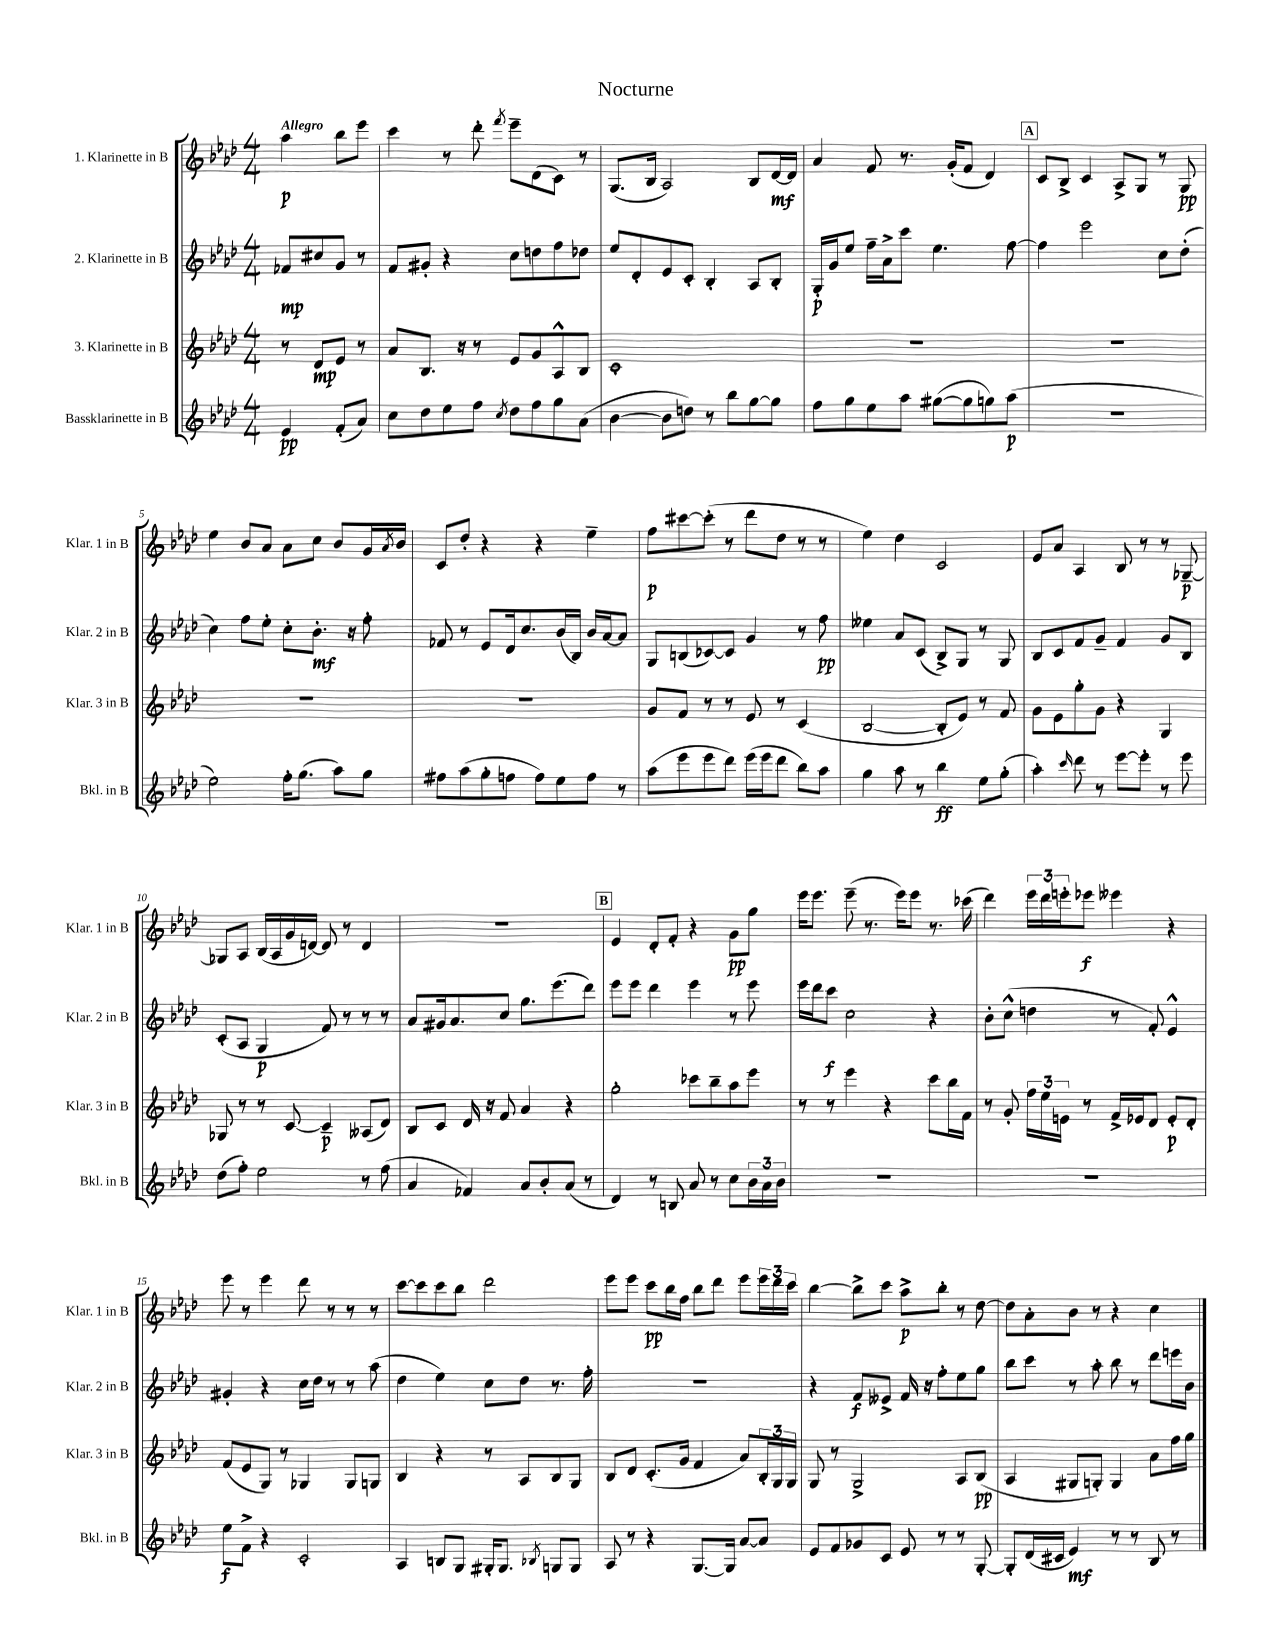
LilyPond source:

\header { title = "Nocturne" }
<<
\new StaffGroup <<
\new Staff = "s0" \with { instrumentName = "1. Klarinette in B" shortInstrumentName = "Klar. 1 in B" } {
    \clef treble \key aes \major \numericTimeSignature \time 4/4 \partial 2 \tempo "Allegro"
    aes''4\p bes''8 ees'''8 |
    c'''4 r8 des'''8-. \acciaccatura { f'''8 } ees'''8-- des'8( c'8) r8 |
    g8.( bes16 aes2) bes8 des'16~\mf des'16 |
    aes'4 f'8 r8. g'16-.( f'8 des'4) |
    \mark \markup { \box "A" } c'8 bes8-> c'4 aes8-> g8 r8 g8\pp |
    ees''4 bes'8 aes'8 aes'8 c''8 bes'8 g'16 \acciaccatura { aes'8 } bes'16 |
    c'8 des''8-. r4 r4 ees''4-- |
    f''8\p cis'''8~ cis'''8-.( r8 des'''8 des''8 r8 r8 |
    ees''4) des''4 c'2 |
    ees'8 aes'8 aes4 bes8 r8 r8 ges8~--\p |
    ges8 aes8 bes16( aes16 g'16 d'16~) d'8 r8 d'4 |
    R1 |
    \mark \markup { \box "B" } ees'4 des'8-. f'8-. r4 g'8\pp g''8 |
    ees'''16 ees'''8. ees'''8--( r8. ees'''16) ees'''8 r8. ces'''16( |
    des'''4) \tuplet 3/2 { ees'''16 des'''16 e'''16-. } ees'''8\f eeses'''4 r4 |
    ees'''8 r8 ees'''4 des'''8 r8 r8 r8 |
    c'''8~ c'''8 c'''8 bes''8 des'''2 |
    ees'''8 ees'''8 c'''8\pp bes''16 f''16 bes''8 des'''8 ees'''8 \tuplet 3/2 { ees'''16 des'''16 c'''16 } |
    bes''4~ bes''8-> c'''8 aes''8->\p bes''8-. r8 des''8~ |
    des''8 aes'8-. bes'8 r8 r4 c''4 \bar "|." |
}
\new Staff = "s1" \with { instrumentName = "2. Klarinette in B" shortInstrumentName = "Klar. 2 in B" } {
    \clef treble \key aes \major \numericTimeSignature \time 4/4 \partial 2
    fes'8\mp cis''8 g'8 r8 |
    f'8 gis'8-. r4 c''8 d''8 f''8 des''8 |
    ees''8 des'8-. ees'8 c'8-. bes4-. aes8 bes8-. |
    g16-.\p g'16 ees''8 f''16-- aes'16-> c'''8 ees''4. f''8~ |
    \mark \markup { \box "A" } f''4 ees'''2 c''8 des''8-.( |
    c''4) f''8 ees''8-. c''8-. bes'8.-.\mf r16 f''8-. |
    fes'8 r8 ees'8 des'16 c''8. bes'16( bes16) bes'16 aes'16~ aes'8 |
    g8 b8( ces'8~) ces'8 g'4 r8 f''8\pp |
    eeses''4 aes'8 c'8( bes8->) g8 r8 g8 |
    bes8 c'8 f'8 g'8-- f'4 g'8 bes8 |
    c'8-.( aes8 g4\p f'8) r8 r8 r8 |
    aes'8 gis'16 aes'8. c''8 g''8. ees'''8.( des'''8) |
    \mark \markup { \box "B" } ees'''8 ees'''8 des'''4 ees'''4 r8 ees'''8 |
    ees'''16 des'''16 c'''8\f c''2 r4 |
    bes'8-. c''8-^( d''4 r8 f'8-.) ees'4-^ |
    gis'4-. r4 c''16 des''16 r8 r8 aes''8( |
    des''4 ees''4) c''8 des''8 r8. f''16-. |
    R1 |
    r4 f'8\f eeses'8-> f'16 r16 f''8-. ees''8 g''8 |
    bes''8 c'''8 r8 aes''8-. bes''8 r8 des'''8 e'''16 bes'16 \bar "|." |
}
\new Staff = "s2" \with { instrumentName = "3. Klarinette in B" shortInstrumentName = "Klar. 3 in B" } {
    \clef treble \key aes \major \numericTimeSignature \time 4/4 \partial 2
    r8 des'8\mp ees'8 r8 |
    aes'8 bes8. r16 r8 ees'8 g'8 aes8-^ bes8 |
    c'1-. |
    R1 |
    \mark \markup { \box "A" } R1 |
    R1 |
    R1 |
    g'8 f'8 r8 r8 ees'8 r8 c'4( |
    bes2~ bes8-. ees'8) r8 f'8 |
    g'8 ees'8 g''8-. g'8 r4 g4 |
    ges8 r8 r8 c'8~ c'4--\p aeses8( des'8) |
    bes8 c'8 des'16 r16 f'8 aes'4 r4 |
    \mark \markup { \box "B" } g''2-. ces'''8 bes''8-- aes''8 ees'''8 |
    r8 r8 ees'''4 r4 c'''8 bes''16 f'16 |
    r8 g'8-. \tuplet 3/2 { f''16 ees''16 e'16 } r8 f'16-> ees'16 des'8 ees'8-.\p des'8-. |
    f'8( ees'8 g8) r8 ges4 ges8 g8 |
    bes4 r4 r8 aes8 bes8 g8 |
    bes8 des'8 c'8.-.( g'16 f'4 aes'8) \tuplet 3/2 { bes16-. g16 g16 } |
    g8 r8 g2-> aes8 bes8\pp( |
    aes4 gis8 g8-.) g4 aes'8 f''16 g''16 \bar "|." |
}
\new Staff = "s3" \with { instrumentName = "Bassklarinette in B" shortInstrumentName = "Bkl. in B" } {
    \clef treble \key aes \major \numericTimeSignature \time 4/4 \partial 2
    ees'4\pp f'8-.( aes'8) |
    c''8 des''8 ees''8 f''8 \acciaccatura { c''8 } des''8 f''8 g''8 aes'8( |
    bes'4~ bes'8 d''8) r8 bes''8 g''8~ g''8 |
    f''8 g''8 ees''8 aes''8 gis''8~( gis''8 g''8) aes''8\p( |
    \mark \markup { \box "A" } R1 |
    ees''2) f''16-. g''8.( aes''8) g''8 |
    fis''8 aes''8( g''8-. f''8 f''8) ees''8 f''8 r8 |
    aes''8( ees'''8 ees'''8 des'''8) ees'''16( ees'''16 des'''8 bes''8) aes''8 |
    g''4 aes''8 r8 bes''4\ff ees''8 g''8-.( |
    aes''4-.) \grace { c'''16 } des'''8 r8 ees'''8~ ees'''8-. r8 ees'''8 |
    des''8( f''8-.) ees''2 r8 f''8( |
    aes'4 fes'4) aes'8 bes'8-. aes'8( r8 |
    \mark \markup { \box "B" } des'4) r8 b8 aes'8 r8 c''8 \tuplet 3/2 { bes'16 aes'16 bes'16 } |
    R1 |
    R1 |
    ees''8\f f'8-> r4 c'2-. |
    aes4 b8 g8 gis16-. gis8. \acciaccatura { bes8 } g8 g8 |
    aes8 r8 r4 g8.~ g16 aes'8~ aes'8 |
    ees'8 f'8 ges'8 c'8 ees'8 r8 r8 g8~-. |
    g8-. des'16( cis'16 ees'4\mf) r8 r8 bes8 r8 \bar "|." |
}
>>
>>
